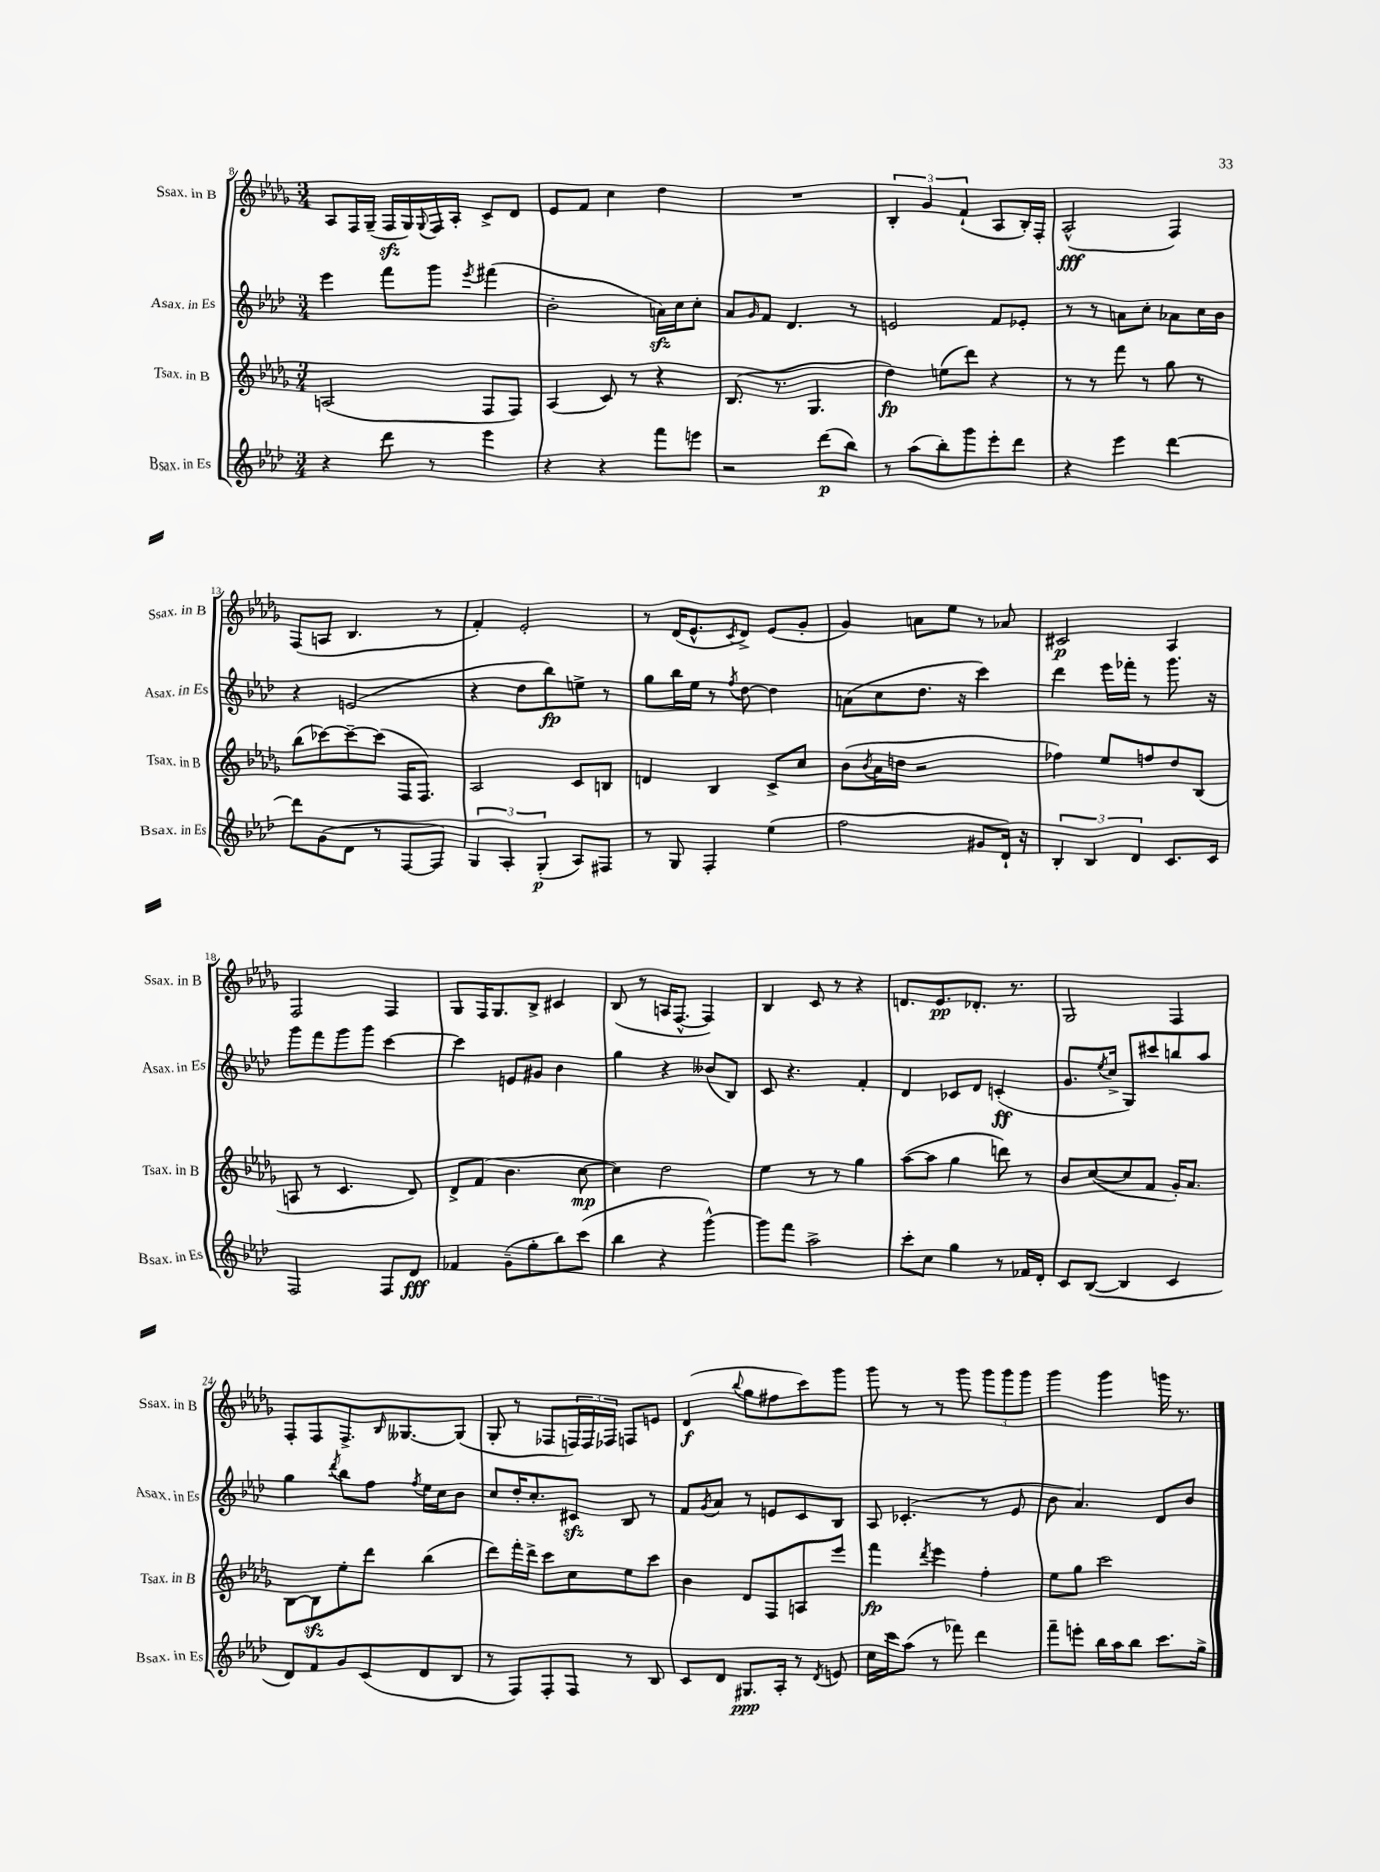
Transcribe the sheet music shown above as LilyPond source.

<<
\new StaffGroup <<
\new Staff = "s0" \with { instrumentName = "Ssax. in B" shortInstrumentName = "Ssax. in B" } {
    \clef treble \key des \major \numericTimeSignature \time 3/4
    aes8 f16 ges16--( f16\sfz ges16) \appoggiatura { ges8 } f16 aes16-. c'8-> des'8 |
    ees'8 f'8 c''4 des''4 |
    R2. |
    \tuplet 3/2 { bes4-. ges'4 f'4-!( } aes8 bes16-.) f16-. |
    aes2-^\fff( f4) |
    f8( a8 bes4. r8 |
    f'4-.) ees'2-. |
    r8 des'16( ees'8.-^ \acciaccatura { c'8 } des'8->) ees'8( ges'8-. |
    ges'4) a'8 ees''8 r8 aes'8 |
    cis'2\p aes4 |
    f2 f4 |
    ges8 f16 ges8. bes8-> cis'4 |
    bes8( r8 a16 f8.~-^ f4) |
    bes4 c'8 r8 r4 |
    d'8. ees'8.\pp des'8.-. r8. |
    ges2 f4 |
    f8-. f8 f8.-> \grace { bes16 } geses8.~ geses8( |
    ges8-. r8 fes8 \tuplet 3/2 { f16) f16 fes16 } f8 e'8 |
    des'4\f( \appoggiatura { bes''8 } ges''8 fis''8 c'''8) ges'''8 |
    ges'''8 r8 r8 ges'''8 \tuplet 3/2 { ges'''8 ges'''8 ges'''8 } |
    ges'''4 ges'''4 g'''16 r8. \bar "|." |
}
\new Staff = "s1" \with { instrumentName = "Asax. in Es" shortInstrumentName = "Asax. in Es" } {
    \clef treble \key aes \major \numericTimeSignature \time 3/4
    ees'''4 f'''8 g'''8 \acciaccatura { ees'''8 } fis'''4( |
    bes'2-. a'16\sfz) c''16 c''8-. |
    aes'8 \grace { g'16 } f'8 des'4. r8 |
    e'2 f'8 ees'8-. |
    r8 r8 a'8 c''8-. aes'8 c''16 bes'16 |
    r4 e'2( |
    r4 des''8 bes''8\fp) e''8-> r8 |
    g''8 bes''16 ees''16 r8 \acciaccatura { f''8 } des''8~ des''4 |
    a'8( c''8 des''8. r16 c'''4) |
    des'''4 ees'''16 fes'''16-. r8 g'''8. r16 |
    g'''8 f'''8 g'''8 g'''8 c'''4~ |
    c'''4 e'8 gis'8 bes'4 |
    g''4 r4 beses'8( bes8) |
    c'8 r4. f'4-. |
    des'4 ces'8 des'8 c'4-.\ff( |
    g'8. \acciaccatura { ees''8 } c''16-> g8) cis'''8 b''8 aes''8 |
    g''4 \acciaccatura { des'''8 } bes''8 f''8 \acciaccatura { f''8 } ees''16 c''16 bes'8 |
    c''8 des''16-. c''8.-. cis'8\sfz bes8 r8 |
    f'8 \acciaccatura { g'8 } aes'8 r8 e'8 c'8 bes8 |
    aes8 ces'4.-.( r8 ees'8 |
    bes'8 aes'4.) des'8 bes'8 \bar "|." |
}
\new Staff = "s2" \with { instrumentName = "Tsax. in B" shortInstrumentName = "Tsax. in B" } {
    \clef treble \key des \major \numericTimeSignature \time 3/4
    a2( f8 f8) |
    aes4( c'8) r8 r4 |
    bes8.( r8. ges4. |
    des''4\fp) e''8( des'''8) r4 |
    r8 r8 f'''8 r8 ges''8 r8 |
    bes''8( ces'''8~) ces'''8~-- ces'''8( f16 f8.) |
    aes2 c'8 b8 |
    d'4 bes4 c'8-> c''8 |
    bes'8( \acciaccatura { bes'8 } aes'16 d''16 r2 |
    fes''4) ees''8 f''8 des''8 bes8( |
    a8 r8 c'4. des'8) |
    des'8-> f'8( bes'4. c''8~\mp |
    c''4) des''2 |
    ees''4 r8 r8 ges''4 |
    aes''8~( aes''8 ges''4 d'''8) r8 |
    bes'8 c''8~( c''8 f'8 ges'16-.) aes'8. |
    bes8~ bes8\sfz ees''8-. des'''8 bes''4( |
    des'''8) f'''16-. des'''16-> c'''8 c''8 ees''8 c'''8 |
    bes'4 des'8 f8 a8 ees'''8 |
    f'''4\fp \acciaccatura { des'''8 } ees'''4 f''4-. |
    ees''8 ges''8 c'''2 \bar "|." |
}
\new Staff = "s3" \with { instrumentName = "Bsax. in Es" shortInstrumentName = "Bsax. in Es" } {
    \clef treble \key aes \major \numericTimeSignature \time 3/4
    r4 des'''8 r8 ees'''4 |
    r4 r4 f'''8 e'''8 |
    r2 des'''8\p( bes''8) |
    r8 aes''8( bes''8-.) g'''8 ees'''8-. des'''8 |
    r4 ees'''4 des'''4~ |
    des'''8 g'8( des'8 r8 f8~ f8) |
    \tuplet 3/2 { g4 aes4-. g4-.\p( } aes8) fis8 |
    r8 g8 f4-. ees''4( |
    f''2 gis'8 des'16-!) r16 |
    \tuplet 3/2 { bes4-. bes4 des'4 } c'8. c'16 |
    f2 f8 des'8\fff |
    fes'4 g'8--( g''8-. bes''8) c'''8( |
    bes''4 r4 g'''4~-^) |
    g'''8 f'''8 aes''2-> |
    c'''8-. c''8 g''4 r8 fes'16 des'16-. |
    c'8 bes8~( bes4 c'4 |
    des'8) f'8 g'8 c'8( des'8 bes8 |
    r8 f8) f8-. f8 r8 bes8 |
    c'8 des'8 gis8.\ppp aes16-. r8 \acciaccatura { des'8 } e'8 |
    c''16 c'''16 aes''8( r8 fes'''8) des'''4 |
    f'''8-- e'''8-. bes''16 aes''16 bes''8 c'''8. g''16-> \bar "|." |
}
>>
>>
\layout { \context { \Score currentBarNumber = #8 } }
